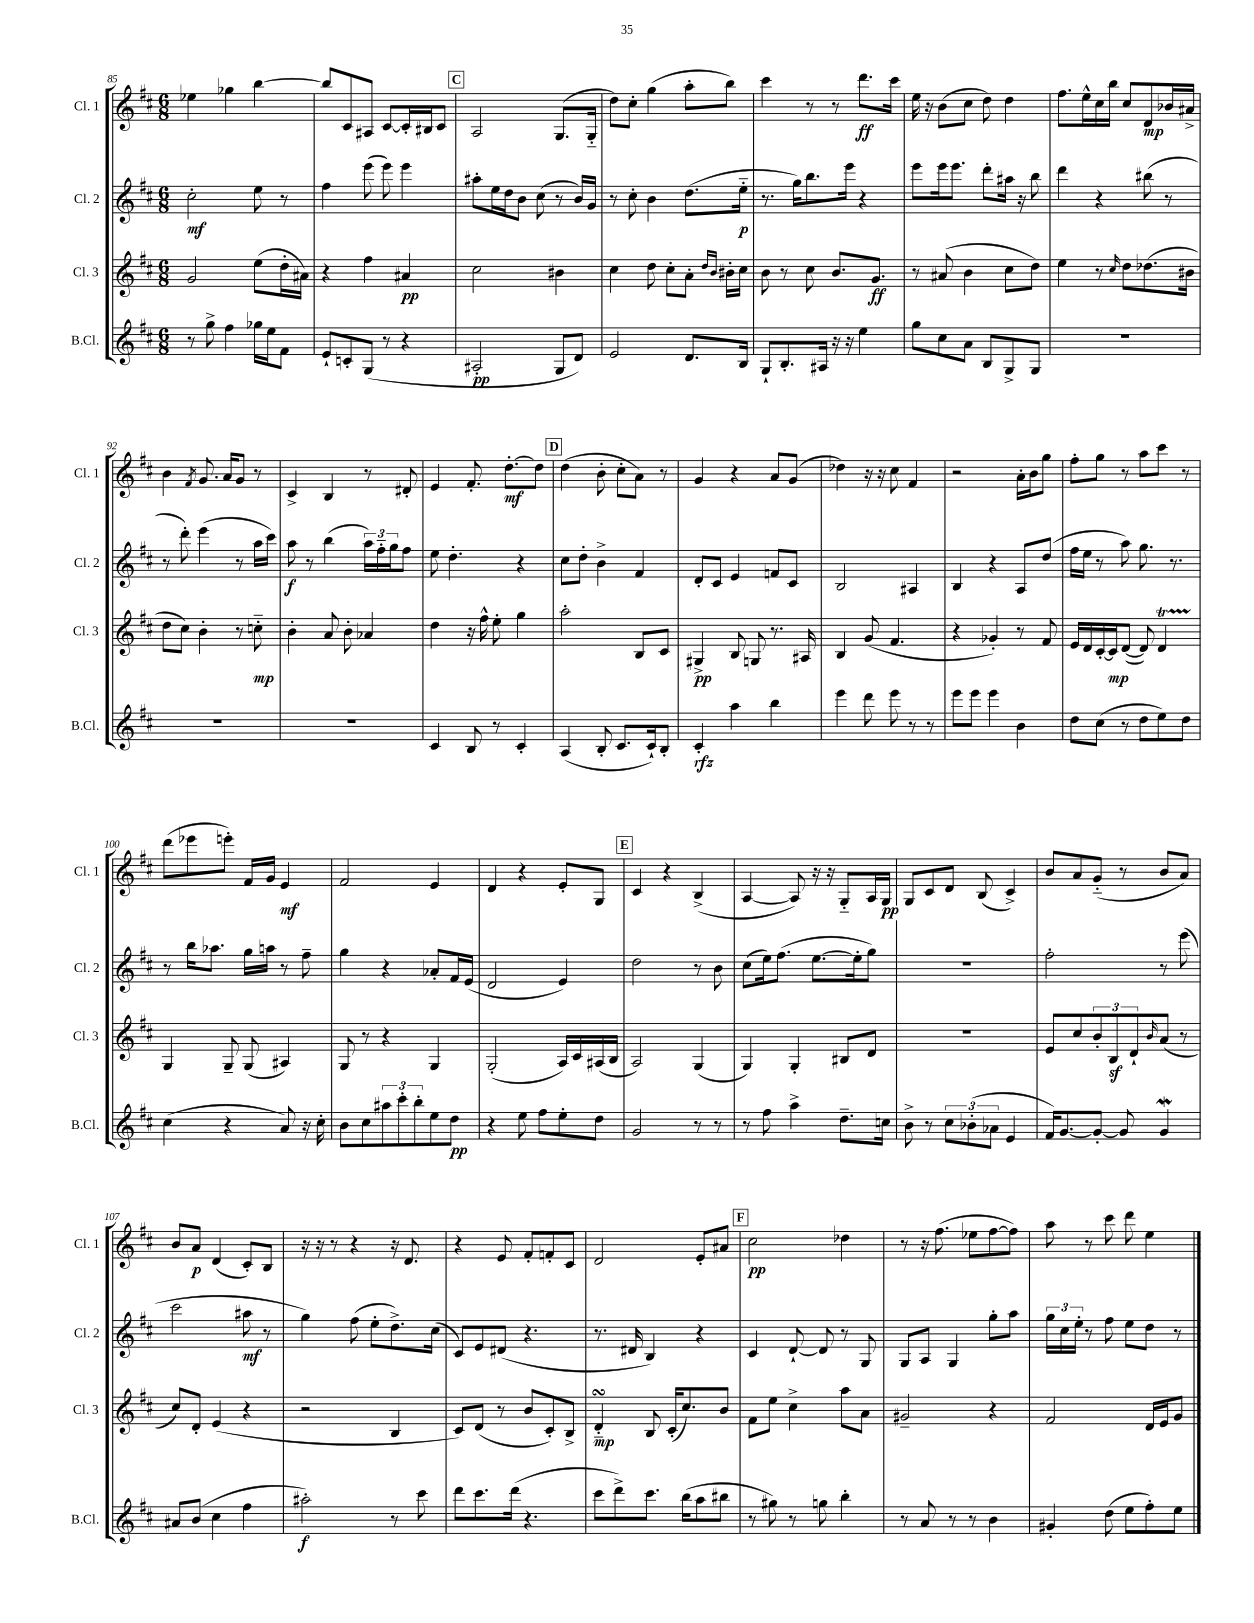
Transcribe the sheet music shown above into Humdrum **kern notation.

**kern	**dynam	**kern	**dynam	**kern	**dynam	**kern	**dynam
*part4	*part4	*part3	*part3	*part2	*part2	*part1	*part1
*staff4	*staff4	*staff3	*staff3	*staff2	*staff2	*staff1	*staff1
*I"B.Cl.	*	*I"Cl. 3	*	*I"Cl. 2	*	*I"Cl. 1	*
*I'B.Cl.	*	*I'Cl. 3	*	*I'Cl. 2	*	*I'Cl. 1	*
*clefG2	*	*clefG2	*	*clefG2	*	*clefG2	*
*k[f#c#]	*	*k[f#c#]	*	*k[f#c#]	*	*k[f#c#]	*
*M6/8	*	*M6/8	*	*M6/8	*	*M6/8	*
=85	=85	=85	=85	=85	=85	=85	=85
8r	.	2g/	.	2cc#'\	mf	4ee-X\	.
8gg^\	.	.	.	.	.	.	.
4ff#\	.	.	.	.	.	4gg-X\	.
16gg-X\LL	.	(8ee\L	.	8ee\	.	[4bb\	.
16ee\J	.	.	.	.	.	.	.
8f#\J	.	16dd'\L	.	8r	.	.	.
.	.	16a#X\JJ)	.	.	.	.	.
=86	=86	=86	=86	=86	=86	=86	=86
8e`/L	.	4r	.	4ff#\	.	8bb/L]	.
8cn'/	.	.	.	.	.	8c#/	.
(8G/J	.	4ff#\	.	(8eee\	.	8A#X/J	.
8r	.	.	.	8eee\)	.	[8c#/L	.
4r	.	4a#X/	pp	4eee\	.	16c#'/L]	.
.	.	.	.	.	.	16B#X/J	.
.	.	.	.	.	.	8c#/J	.
!!LO:REH:place=s1:t=C
=87	=87	=87	=87	=87	=87	=87	=87
2A#X'/	pp	2cc#\	.	8aa#X'\L	.	2A/	.
.	.	.	.	16ee\L	.	.	.
.	.	.	.	16dd\J	.	.	.
.	.	.	.	8b\J	.	.	.
.	.	.	.	(8cc#\	.	.	.
8G/L	.	4b#X\	.	8r	.	(8.G/L	.
8d/J)	.	.	.	16b/LL)	.	.	.
.	.	.	.	16g/JJ	.	16G/Jk	.
=88	=88	=88	=88	=88	=88	=88	=88
2e/	.	4cc#\	.	8r	.	8dd\L)	.
.	.	.	.	8cc#'\	.	8cc#'\J	.
.	.	8dd\	.	4b\	.	(4gg\	.
.	.	8cc#'\L	.	.	.	.	.
8.d/L	.	8a'\J	.	(8.dd\L	.	8aa'\L	.
.	.	16qqdd/LL	.	.	.	.	.
.	.	16qqb/JJ	.	.	.	.	.
.	.	16b#X'\LL	.	.	.	8bb\J)	.
16B/Jk	.	16cc#\JJ	.	16ee\Jk	p	.	.
=89	=89	=89	=89	=89	=89	=89	=89
8G`/L	.	8b\	.	8.r	.	4ccc#\	.
8.B'/	.	8r	.	.	.	.	.
.	.	.	.	16gg\KL)	.	.	.
.	.	8cc#\	.	8.bb\	.	8r	.
16A#X/Jk	.	.	.	.	.	.	.
16r	.	8.b/L	.	.	.	8r	.
16r	.	.	.	16eee\Jk	.	.	.
4ee\	.	.	.	4r	.	8.ddd\L	ff
.	.	8.g/J	ff	.	.	.	.
.	.	.	.	.	.	16ccc#\Jk	.
=90	=90	=90	=90	=90	=90	=90	=90
8gg\L	.	8r	.	8eee\L	.	16ee\	.
.	.	.	.	.	.	16r	.
8cc#\	.	(8a#X/	.	16eee\k	.	(8b\L	.
.	.	.	.	8.eee\J	.	.	.
8a\J	.	4b\	.	.	.	8cc#\J	.
8B/L	.	.	.	8ddd'\L	.	8dd\)	.
8G^/	.	8cc#\L	.	16aa#X\Jk	.	4dd\	.
.	.	.	.	16r	.	.	.
8G/J	.	8dd\J)	.	8bb\	.	.	.
=91	=91	=91	=91	=91	=91	=91	=91
2.r	.	4ee\	.	4ddd\	.	8.ff#\L	.
.	.	.	.	.	.	16ee^^\L	.
.	.	8r	.	4r	.	16cc#\	.
.	.	.	.	.	.	16bb\JJ	.
.	.	16qqcc#/	.	.	.	.	.
.	.	8dd\L	.	.	.	8cc#/L	.
.	.	(8.dd-X\	.	(8bb#X\	.	8d/	mp
.	.	.	.	8r	.	16b-X/L	.
.	.	16b#X\Jk	.	.	.	16a#X^/JJ	.
!!LO:LB:g=z
=92	=92	=92	=92	=92	=92	=92	=92
2.r	.	8dd\L	.	8r	.	4b\	.
.	.	8cc#\J)	.	8ddd'\)	.	.	.
.	.	.	.	.	.	8qf#/	.
.	.	4b'\	.	(4eee\	.	8.g/	.
.	.	.	.	.	.	16a/KL	.
.	.	8r	.	8r	.	8g/J	.
.	.	8ccn\	mp	16aa\LL	.	8r	.
.	.	.	.	16ccc#\JJ)	.	.	.
=93	=93	=93	=93	=93	=93	=93	=93
2.r	.	4b'\	.	8aa\	f	4c#^/	.
.	.	.	.	8r	.	.	.
.	.	8a/	.	(4bb\	.	4B/	.
.	.	8b'\	.	.	.	.	.
.	.	4a-X/	.	24aa\LL)	.	8r	.
.	.	.	.	24ff#\	.	.	.
.	.	.	.	24gg\J	.	.	.
.	.	.	.	8ff#\J	.	8d#X'/	.
=94	=94	=94	=94	=94	=94	=94	=94
4c#/	.	4dd\	.	8ee\	.	4e/	.
.	.	.	.	4.dd'\	.	.	.
8B/	.	16r	.	.	.	8.f#'/	.
.	.	16ff#^^\	.	.	.	.	.
8r	.	8ee'\	.	.	.	.	.
.	.	.	.	.	.	[8.dd'\L	mf
4c#'/	.	4gg\	.	4r	.	.	.
.	.	.	.	.	.	8dd\J]	.
!!LO:REH:place=s1:t=D
=95	=95	=95	=95	=95	=95	=95	=95
(4A/	.	2aa'\	.	8cc#\L	.	(4dd\	.
.	.	.	.	8dd'\J	.	.	.
8B'/	.	.	.	4b^\	.	8b'\	.
8.c#/L	.	.	.	.	.	8cc#'\L	.
.	.	8B/L	.	4f#/	.	8a\J)	.
16c#`/k)	.	.	.	.	.	.	.
8B'/J	.	8c#/J	.	.	.	8r	.
=96	=96	=96	=96	=96	=96	=96	=96
4c#'/	rfz	4G#X^/	pp	8d'/L	.	4g/	.
.	.	.	.	8c#/J	.	.	.
4aa\	.	8B/	.	4e/	.	4r	.
.	.	8Gn/	.	.	.	.	.
4bb\	.	8.r	.	8fn/L	.	8a/L	.
.	.	.	.	8c#/J	.	(8g/J	.
.	.	16A#X/	.	.	.	.	.
=97	=97	=97	=97	=97	=97	=97	=97
4eee\	.	4B/	.	2B/	.	4dd-X\)	.
8ddd\	.	(8g/	.	.	.	16r	.
.	.	.	.	.	.	16r	.
8eee\	.	4.f#/	.	.	.	8cc#\	.
8r	.	.	.	4A#X/	.	4f#/	.
8r	.	.	.	.	.	.	.
=98	=98	=98	=98	=98	=98	=98	=98
8eee\L	.	4r	.	4B/	.	2r	.
8eee\J	.	.	.	.	.	.	.
4eee\	.	4g-X'/)	.	4r	.	.	.
4b\	.	8r	.	8A/L	.	16a'\LL	.
.	.	.	.	.	.	16b\J	.
.	.	8f#/	.	(8dd/J	.	8gg\J	.
=99	=99	=99	=99	=99	=99	=99	=99
8dd\L	.	16e/LL	.	16ff#\LL	.	8ff#'\L	.
.	.	16d/	.	16ee\JJ	.	.	.
(8cc#\J	.	[16c#'/	.	8r	.	8gg\J	.
.	.	16c#/J]	mp	.	.	.	.
8r	.	([8d/J	.	8aa\)	.	8r	.
8dd\L	.	8d/])	.	8.gg\	.	8aa\L	.
8ee\)	.	4dT/	.	.	.	8ccc#\J	.
.	.	.	.	8.r	.	.	.
8dd\J	.	.	.	.	.	8r	.
!!LO:LB:g=z
=100	=100	=100	=100	=100	=100	=100	=100
(4cc#\	.	4G/	.	8r	.	(8ddd\L	.
.	.	.	.	16bb\KL	.	8eee-X\	.
.	.	.	.	8.aa-X\J	.	.	.
4r	.	8G~/	.	.	.	8eeen'\J)	.
.	.	(8G/	.	16gg\LL	.	16f#/LL	.
.	.	.	.	16aan\JJ	.	16g/JJ	.
8a/)	.	4A#X/)	.	8r	.	4e/	mf
16r	.	.	.	8ff#~\	.	.	.
16cc#'\	.	.	.	.	.	.	.
=101	=101	=101	=101	=101	=101	=101	=101
8b\L	.	8G/	.	4gg\	.	2f#/	.
8cc#\	.	8r	.	.	.	.	.
12aa#X\	.	4r	.	4r	.	.	.
12ccc#'\	.	.	.	.	.	.	.
12bb'\	.	.	.	.	.	.	.
8ee\	.	4G/	.	8a-X'/L	.	4e/	.
8dd\J	pp	.	.	16f#/L	.	.	.
.	.	.	.	(16e/JJ	.	.	.
=102	=102	=102	=102	=102	=102	=102	=102
4r	.	(2G'/	.	2d/	.	4d/	.
8ee\	.	.	.	.	.	4r	.
8ff#\L	.	.	.	.	.	.	.
8ee'\	.	16A/LL)	.	4e/)	.	8e'/L	.
.	.	16c#/	.	.	.	.	.
8dd\J	.	(16A#X/	.	.	.	8G/J	.
.	.	16B/JJ	.	.	.	.	.
!!LO:REH:place=s1:t=E
=103	=103	=103	=103	=103	=103	=103	=103
2g/	.	2A/)	.	2dd\	.	4c#/	.
.	.	.	.	.	.	4r	.
8r	.	(4G/	.	8r	.	(4B^/	.
8r	.	.	.	8b\	.	.	.
=104	=104	=104	=104	=104	=104	=104	=104
8r	.	4G/)	.	(8cc#\L	.	[4A/	.
8ff#\	.	.	.	16ee\k)	.	.	.
.	.	.	.	(8.ff#\J	.	.	.
4aa^\	.	4G'/	.	.	.	8A/])	.
.	.	.	.	[8.ee\L	.	16r	.
.	.	.	.	.	.	16r	.
8.dd~\L	.	8B#X/L	.	.	.	8G/L	.
.	.	.	.	16ee'\k]	.	.	.
.	.	8d/J	.	8gg\J)	.	16A/L	.
16ccn\Jk	.	.	.	.	.	16G/JJ	pp
=105	=105	=105	=105	=105	=105	=105	=105
8b^\	.	2.r	.	2.r	.	8G/L	.
8r	.	.	.	.	.	8c#/	.
12cc#\L	.	.	.	.	.	8d/J	.
(12b-X'\	.	.	.	.	.	.	.
.	.	.	.	.	.	(8B/	.
12a-X\J	.	.	.	.	.	.	.
4e/	.	.	.	.	.	4c#^/)	.
=106	=106	=106	=106	=106	=106	=106	=106
16f#/KL)	.	8e/L	.	2ff#'\	.	8b/L	.
[8.g/	.	.	.	.	.	.	.
.	.	8cc#/	.	.	.	8a/	.
8g'/J_	.	12b'/	.	.	.	(8g/J	.
.	.	12Bz/	.	.	.	.	.
8g/]	.	.	.	.	.	8r	.
.	.	12d`/	.	.	.	.	.
.	.	16qqb/	.	.	.	.	.
4gw/	.	(8a/J	.	8r	.	8b/L	.
.	.	8r	.	(8eee\	.	8a/J)	.
!!LO:LB:g=z
=107	=107	=107	=107	=107	=107	=107	=107
8a#X/L	.	8cc#/L)	.	2ccc#\	.	8b/L	.
(8b/J	.	8d'/J	.	.	.	8a/J	p
4cc#\	.	(4e/	.	.	.	(4d/	.
4ff#\	.	4r	.	8aa#X\	mf	8c#'/L)	.
.	.	.	.	8r	.	8B/J	.
=108	=108	=108	=108	=108	=108	=108	=108
2aa#X'\)	f	2r	.	4gg\)	.	16r	.
.	.	.	.	.	.	16r	.
.	.	.	.	.	.	8r	.
.	.	.	.	(8ff#\	.	4r	.
.	.	.	.	8ee'\L	.	.	.
8r	.	4B/	.	8.dd^\)	.	16r	.
.	.	.	.	.	.	8.d/	.
8ccc#\	.	.	.	.	.	.	.
.	.	.	.	(16cc#\Jk	.	.	.
=109	=109	=109	=109	=109	=109	=109	=109
8ddd\L	.	8c#/L)	.	8c#/L)	.	4r	.
8.ccc#\	.	(8d/J	.	8e/	.	.	.
.	.	8r	.	(8d#X/J	.	8e/	.
(16ddd\Jk	.	.	.	.	.	.	.
4.r	.	8b/L	.	4.r	.	8f#'/L	.
.	.	8c#'/)	.	.	.	8fn'/	.
.	.	8B^/J	.	.	.	8c#/J	.
=110	=110	=110	=110	=110	=110	=110	=110
8ccc#\L	.	4dsSSs/	mp	8.r	.	2d/	.
8ddd^\)	.	.	.	.	.	.	.
.	.	.	.	16d#X/	.	.	.
8.ccc#\J	.	8B/	.	4B/)	.	.	.
.	.	(16c#'/KL	.	.	.	.	.
(16bb\KL	.	8.cc#/)	.	.	.	.	.
8aa\	.	.	.	4r	.	8e'/L	.
8bb#X\J	.	8b/J	.	.	.	8a#X/J	.
!!LO:REH:place=s1:t=F
=111	=111	=111	=111	=111	=111	=111	=111
8r	.	8f#\L	.	4c#/	.	2cc#\	pp
8gg#X\)	.	8ee\J	.	.	.	.	.
8r	.	4cc#^\	.	[8d`/	.	.	.
8ggn\	.	.	.	8d/]	.	.	.
4bb'\	.	8aa\L	.	8r	.	4dd-X\	.
.	.	8a\J	.	8G/	.	.	.
=112	=112	=112	=112	=112	=112	=112	=112
8r	.	2g#X~/	.	8G/L	.	8r	.
8a/	.	.	.	8A/J	.	16r	.
.	.	.	.	.	.	(8.ff#\	.
8r	.	.	.	4G/	.	.	.
8r	.	.	.	.	.	8ee-X\L	.
4b\	.	4r	.	8gg'\L	.	[8ff#\	.
.	.	.	.	8aa\J	.	8ff#\J])	.
=113	=113	=113	=113	=113	=113	=113	=113
4g#X'/	.	2f#/	.	24gg\LL	.	8aa\	.
.	.	.	.	24cc#\	.	.	.
.	.	.	.	24ee'\JJ	.	.	.
.	.	.	.	8r	.	8r	.
(8dd\	.	.	.	8ff#\	.	8ccc#\	.
8ee\L	.	.	.	8ee\L	.	8ddd\	.
8ff#'\)	.	16d/LL	.	8dd\J	.	4ee\	.
.	.	16e/J	.	.	.	.	.
8ee\J	.	8g/J	.	8r	.	.	.
==	==	==	==	==	==	==	==
*-	*-	*-	*-	*-	*-	*-	*-
